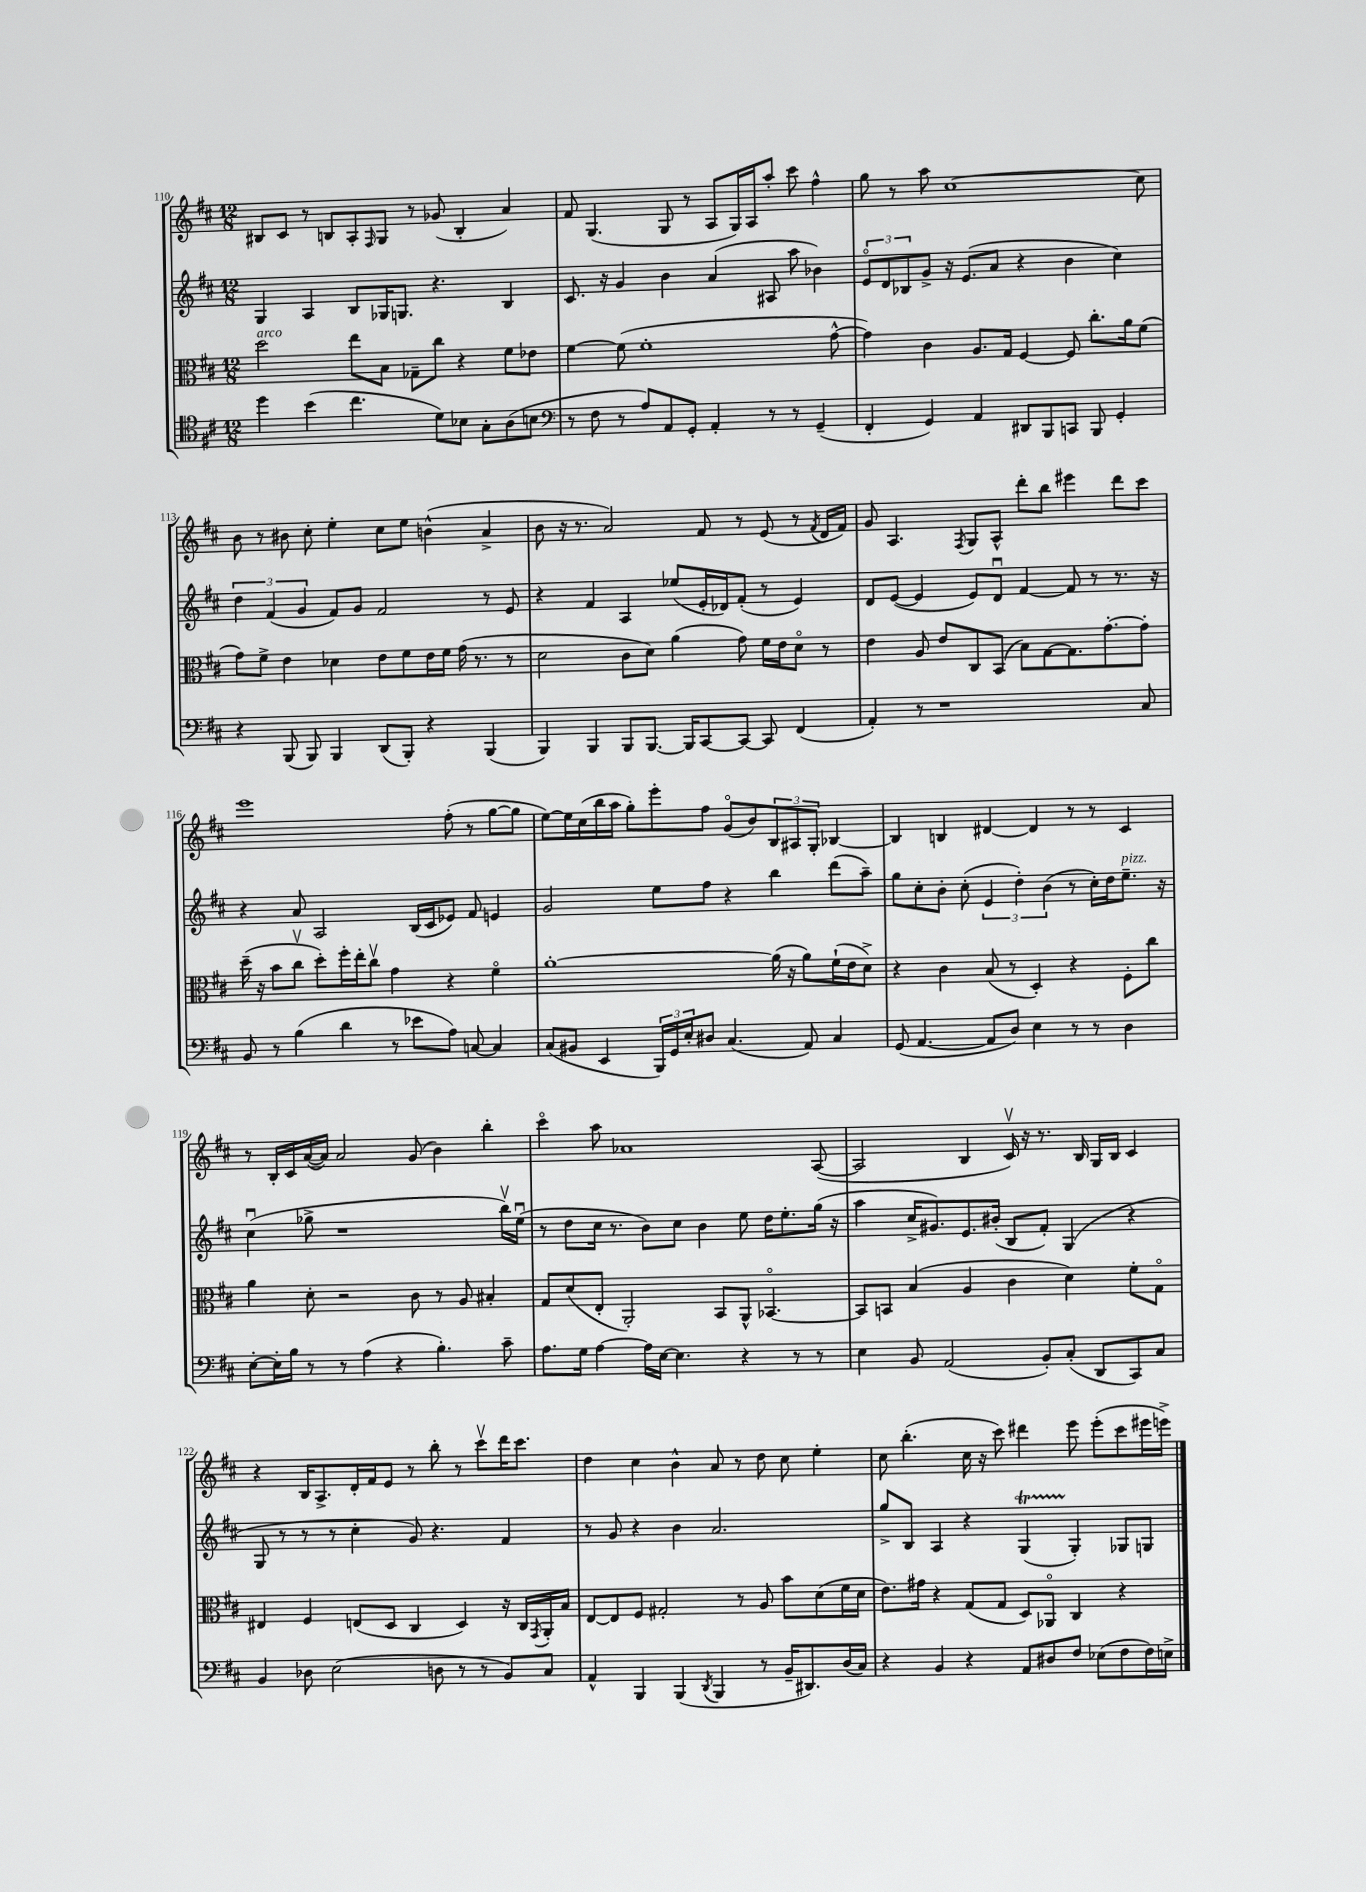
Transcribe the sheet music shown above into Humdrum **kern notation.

**kern	**kern	**kern	**kern
*staff4	*staff3	*staff2	*staff1
*clefC4	*clefC3	*clefG2	*clefG2
*k[f#c#]	*k[f#c#]	*k[f#c#]	*k[f#c#]
*M12/8	*M12/8	*M12/8	*M12/8
4dd\	2dd\	4G/	8B#/L
.	.	.	8c#/J
(4b\	.	4A/	8r
.	.	.	8B/L
4.cc#\	8ee\L	8B/L	8A'/
.	.	.	16qqF#/
.	8B\J	16G-/K	8G/J
.	.	8.G/J	.
.	8G-~\L	.	8r
8d\L)	8cc#\J	4.r	(8g-/
8B-\J	4r	.	4B'/
8G'\L	.	.	.
(8A\	8f#\L	4B/	4a/)
8B\J	8e-\J	.	.
=	=	=	=
*clefF4	*	*	*
8r	[4f#\	8.c#/	8f#/
8F#\	.	.	(4.G/
.	.	16r	.
8r	(8f#\]	4g/	.
8A/L)	1f#'	.	.
8AA/	.	4b\	8G/
8GG'/J	.	.	8r
4AA'/	.	(4a/	8A/L
.	.	.	16G/L)
.	.	.	16A/J
8r	.	8A#/	8aa'/J
8r	.	8aa\	8ccc#\
(4GG~/	.	4b-\)	4ff#^^\
.	[8g^^\	.	.
=	=	=	=
4FF#'/	4g\])	12eo/L	8gg\
.	.	12d/	.
.	.	.	8r
.	.	12B-/	.
4GG/)	4c#\	8g^/J	8aa\
.	.	16r	[1cc#
.	.	(8.e/L	.
4AA/	8.A/L	.	.
.	.	8a/J	.
.	16G/Jk	.	.
8DD#/L	[4F#/	4r	.
8BBB/	.	.	.
8CC/J	8F#/]	4b\	.
8BBB/	8.cc#'\L	.	.
4GG'/	.	4cc#\)	.
.	16a\k	.	.
.	(8f#\J	.	8cc#\]
=	=	=	=
4r	8g\L)	6dd\	8b\
.	8f#^\J	.	8r
.	.	(6f#/	.
(8BBB/	4e\	.	8b#\
.	.	6g/	.
8BBB/)	.	.	8cc#'\
4BBB/	4d-\	8f#/L)	4ee'\
.	.	8g/J	.
(8DD/L	8e\L	2f#/	8cc#\L
8BBB'/J)	8f#\	.	8ee\J
4r	16e\L	.	(4b^^\
.	16f#\JJ	.	.
.	(16g\	.	.
.	8.r	.	.
(4BBB/	.	8r	4a^/
.	8r	8e/	.
=	=	=	=
4BBB/)	2d\	4r	8b\
.	.	.	16r
.	.	.	8.r
4BBB/	.	4f#/	.
.	.	.	2a/)
8BBB/L	8c#\L	4A/	.
[8.BBB/J	8d\J)	.	.
.	(4a\	(8ee-/L	.
16BBB/]LK	.	.	.
[8CC#/	.	16e'/L	8f#/
.	.	16d-/J)	.
8CC#/_J	8g\)	(8f#'/J	8r
8CC#/]	16f#\LL	8r	(8e/
.	16e\J	.	.
(4FF#/	8do\J	4e/)	8r
.	.	.	8qf#/
.	8r	.	16d/LL
.	.	.	16f#/JJ)
=	=	=	=
4AA'/)	4e\	8d/L	8g/
.	.	([8e/J	4.A/
8r	8A/	4e/]	.
1r	8e/L	.	.
.	.	.	8qF#/
.	8C#/	8e/L)	8G/L
.	(8BB/J	8du/J	8A^^/J
.	8B\L)	[4f#/	8ddd'\L
.	[8G\	.	8bb\J
.	8.G\]	8f#/]	4eee#\
.	.	8r	.
.	[8.g'\	.	.
.	.	8.r	8ddd\L
8C#/	8g'\]J	.	8ccc#\J
.	.	16r	.
=	=	=	=
8BB/	(16dd~\	4r	1eee
.	16r	.	.
8r	8b\L	.	.
(4B\	8cc#v\J	8a/	.
.	8dd'\L)	2A/	.
4d\	16ff#'\L	.	.
.	16ee'\J	.	.
.	8cc#v\J	.	.
8r	4g\	.	.
8e-\L	.	(16B/LL	.
.	.	16c#/J	.
8A\J)	4r	8e-/J)	(8ff#'\
[8C/	.	8f#/	8r
4C/]	4f#o\	4e/	[8gg\L
.	.	.	8gg\]J
=	=	=	=
(8C#/L	[1a'	2g/	[8ee\L)
8BB#/J	.	.	16ee\]L
.	.	.	(16cc#\
4EE/	.	.	16bb\
.	.	.	16aa\JJ
.	.	.	8gg'\L)
24BBB/LL)	.	8ee\L	8eee'\
24GG/	.	.	.
24E'/J	.	.	.
8D#/J	.	8ff#\J	8ff#\J
(4.C#/	.	4r	(8go/L
.	.	.	8b/)
.	(16a\]	4bb\	12B/
.	16r	.	.
.	.	.	12A#/
8AA/)	8a\L)	.	.
.	.	.	12G'/J
4C#/	(16f#`\L	(8ddd\L	[4B-/
.	16e\J	.	.
.	8d^\J)	8aa~\J)	.
=	=	=	=
(8GG/	4r	8gg\L	4B-/]
[4.AA/	.	8cc#'\	.
.	4c#\	8b'\J	4B/
.	.	(8cc#'\	.
8AA/]L	(8B/	6e/	[4d#/
8D/J)	8r	.	.
.	.	6dd'\)	.
4E\	4D'/)	.	4d#/]
.	.	(6b\	.
8r	4r	8r	8r
8r	.	16cc#'\LL)	8r
.	.	16dd\J	.
4D\	8F#'\L	8.ee~\J	4c#/
.	8cc#\J	.	.
.	.	16r	.
=	=	=	=
[8E'\L	4a\	(4cc#u\	8r
16E'\]L	.	.	16B'/LL
16B\JJ	.	.	16c#/
8r	8d'\	8gg-^\	([16a/
.	.	.	16a/]JJ)
8r	2r	1r	2a/
(4A\	.	.	.
4r	.	.	.
.	8c#\	.	(8g/
4.B'\)	8r	.	4b\)
.	8A/	.	.
.	4B#'/	.	4bb'\
8c#~\	.	16bbv\LL)	.
.	.	(16eeu\JJ	.
=	=	=	=
8.A\L	8G/L	8r	4ccc#o\
.	(8d/	8dd\L	.
16G\Jk	.	.	.
[4A\	8E'/J	16cc#\Jk	8aa\
.	.	8.r	.
.	2AA'/)	.	1a-
16A\]LL	.	8b\L)	.
[16E\JJ	.	.	.
4.E\]	.	8cc#\J	.
.	.	4b\	.
.	8BB/L	.	.
4r	8AA^^/J	8ee\	.
.	[4.BB-o/	16dd\LK	.
.	.	8.ee'\	.
8r	.	.	.
8r	.	(16gg\Jk	([8A/
.	.	16r	.
=	=	=	=
4E\	8BB-/]L	4aa\	2A/]
.	8BB/J	.	.
8BB/	(4B/	16cc#^/LK	.
.	.	8.g#/)	.
(2AA/	.	.	.
.	4A/	8.e/	4B/
.	.	(16b#'/Jk	.
.	4c#\	8B/L	16c#v/)
.	.	.	16r
8BB'/L)	.	8f#'/J)	8.r
(8C#'/J	4d\)	(4G/	.
.	.	.	16B/
8DD/L	.	.	16G/LL
.	.	.	16B/JJ
8CC#/)	8f#'\L	4r	4c#/
8C#/J	8Go\J	.	.
=	=	=	=
4BB/	4E#/	8G/	4r
.	.	8r	.
8D-\	4F#/	8r	16B/LK
.	.	.	8.A^/
(2E\	.	8r	.
.	(8E/L	4cc#'\	16d'/L
.	.	.	16f#/J
.	8D/J	.	8e/J
.	4C#/	8g/)	8r
8D\	.	4.r	8bb'\
8r	4D/)	.	8r
8r	.	.	8ccc#v\L
8BB/L)	16r	4f#/	16ddd\K
.	16C#/LL	.	8.ccc#\J
.	8qGG/	.	.
8C#/J	16AA'/	.	.
.	16B/JJ	.	.
=	=	=	=
4AA^^/	[8E/L	8r	4dd\
.	8E/]	8g/	.
4BBB/	8F#/J	4r	4cc#\
.	2G#'/	.	.
(4BBB/	.	4b\	4b^^\
8qDD/	.	.	.
4BBB/	.	2.a/	8a/
.	8r	.	8r
8r	8A/	.	8dd\
16BB~/LK	8b\L	.	8cc#\
8.DD#/)	.	.	.
.	(8d\	.	4ee'\
(16D/L	16f#\L	.	.
16C#/JJ)	16d\JJ	.	.
=	=	=	=
4r	8.e\L)	8gg^/L	8cc#\
.	.	8B/J	(4.bb'\
.	16g#\Jk	.	.
4BB/	4r	4A/	.
4r	(8G/L	4r	16cc#\
.	.	.	16r
.	8G/J	.	8ccc#\)
8AA/L	8D/L)	(4G/	4ddd#\
8D#/	8AA-o/J	.	.
8F#/J	4C#/	4G'/)	8eee\
(8E-\L	.	.	(8eee'\L
8F#\	4r	8G-/L	8ccc#\
16F#\L)	.	8G/J	16eee#\L
16E^\JJ	.	.	16eee^\JJ)
==	==	==	==
*-	*-	*-	*-
